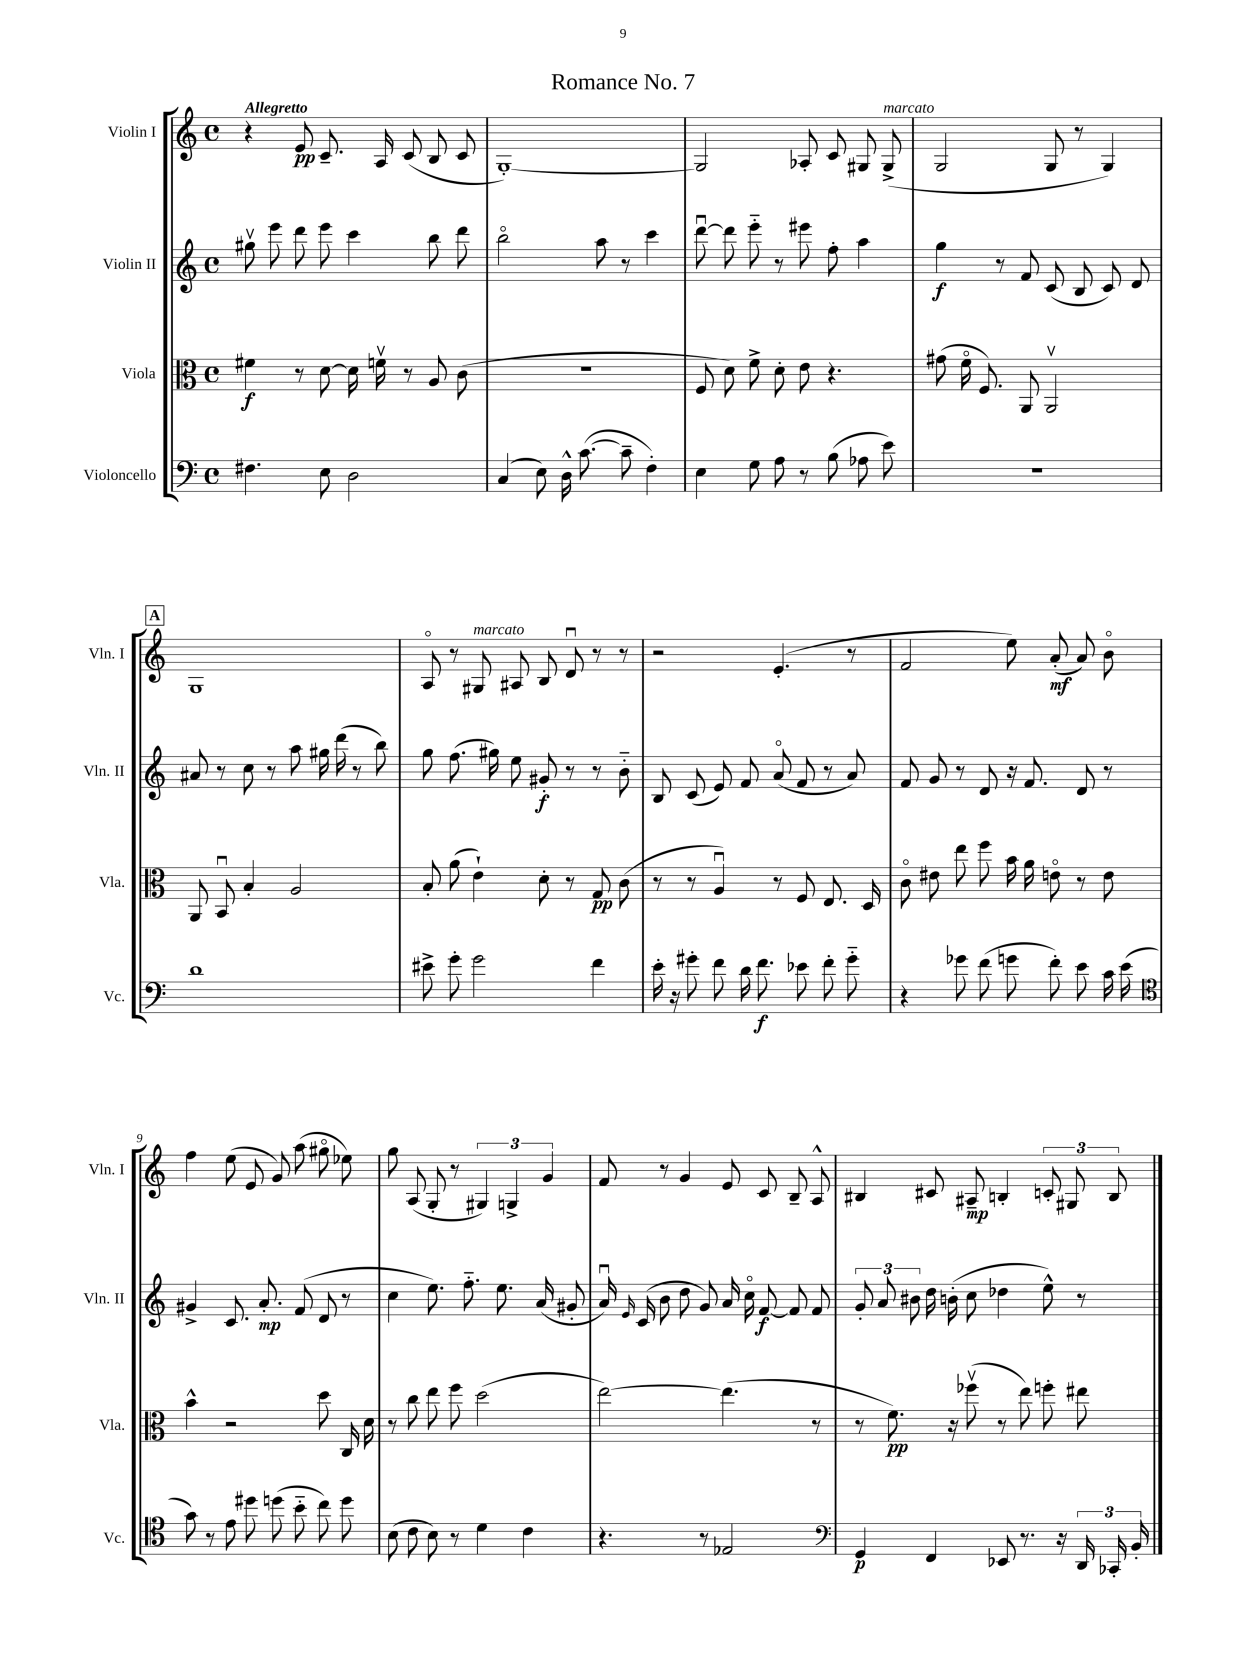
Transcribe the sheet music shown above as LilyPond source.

\header { title = "Romance No. 7" }
<<
\new StaffGroup <<
\new Staff = "s0" \with { instrumentName = "Violin I" shortInstrumentName = "Vln. I" } {
    \clef treble \key c \major \defaultTimeSignature \time 4/4 \tempo "Allegretto"
    \autoBeamOff r4 e'8\pp c'8.-- a16 c'8( b8 c'8 |
    g1~-.) |
    g2 aes8-. c'8 gis8 gis8->^\markup { \italic "marcato" }( |
    g2 g8 r8 g4) |
    \mark \markup { \box "A" } g1 |
    a8\flageolet r8 gis8^\markup { \italic "marcato" } ais8 b8 d'8\downbow r8 r8 |
    r2 e'4.-.( r8 |
    f'2 e''8) a'8-.\mf( a'8) b'8\flageolet |
    f''4 e''8( e'8 g'8) a''8( gis''8\flageolet ees''8) |
    g''8 a8( g8-. r8 \tuplet 3/2 { gis4) g4-> g'4 } |
    f'8 r8 g'4 e'8 c'8 b8-- a8-^ |
    bis4 cis'8 ais8--\mp b4-. \tuplet 3/2 { c'8-. gis8 b8 } \bar "|." |
}
\new Staff = "s1" \with { instrumentName = "Violin II" shortInstrumentName = "Vln. II" } {
    \clef treble \key c \major \defaultTimeSignature \time 4/4
    \autoBeamOff gis''8\upbow e'''8 d'''8 e'''8 c'''4 b''8 d'''8 |
    b''2\flageolet a''8 r8 c'''4 |
    d'''8~\downbow d'''8 e'''8-_ r8 eis'''8 f''8-. a''4 |
    g''4\f r8 f'8 c'8( b8 c'8) d'8 |
    \mark \markup { \box "A" } ais'8 r8 c''8 r8 a''8 gis''16 d'''16( r8 b''8) |
    g''8 f''8.( gis''16) e''8 gis'8-.\f r8 r8 b'8-_ |
    b8 c'8( e'8) f'8 a'8\flageolet( f'8 r8 a'8) |
    f'8 g'8 r8 d'8 r16 f'8. d'8 r8 |
    gis'4-> c'8. a'8.-.\mp f'8( d'8 r8 |
    c''4 e''8.) f''8.-_ e''8. a'16( gis'8-. |
    a'16\downbow) \grace { e'16 } c'16( b'8 d''8 g'8) a'16 c''16\flageolet f'8~\f f'8 f'8 |
    \tuplet 3/2 { g'8-. a'8 bis'8 } d''16 b'16-.( c''8 des''4 e''8-^) r8 \bar "|." |
}
\new Staff = "s2" \with { instrumentName = "Viola" shortInstrumentName = "Vla." } {
    \clef alto \key c \major \defaultTimeSignature \time 4/4
    \autoBeamOff fis'4\f r8 d'8~ d'16 f'16\upbow r8 a8 c'8( |
    R1 |
    f8 d'8) f'8-> d'8-. e'8 r4. |
    gis'8( f'16\flageolet f8.) a,8 a,2\upbow |
    \mark \markup { \box "A" } a,8 b,8\downbow b4-. a2 |
    b8-. a'8( e'4-!) d'8-. r8 g8\pp c'8( |
    r8 r8 a4\downbow) r8 f8 e8. d16 |
    c'8\flageolet eis'8 e''8 f''8 b'16 a'16 e'8\flageolet r8 e'8 |
    b'4-^ r2 d''8 c16 d'16 |
    r8 c''8 e''8 f''8 d''2( |
    e''2~) e''4.( r8 |
    r8 f'8.\pp) r16 fes''8\upbow( r8 e''8) f''8-. eis''8 \bar "|." |
}
\new Staff = "s3" \with { instrumentName = "Violoncello" shortInstrumentName = "Vc." } {
    \clef bass \key c \major \defaultTimeSignature \time 4/4
    \autoBeamOff fis4. e8 d2 |
    c4( e8) d16-^ c'8.~( c'8-- f4-.) |
    e4 g8 a8 r8 b8( aes8 e'8) |
    R1 |
    \mark \markup { \box "A" } d'1 |
    eis'8-> g'8-. g'2 f'4 |
    e'16-. r16 gis'8-. f'8 d'16 f'8.\f ees'8 f'8-. gis'8-_ |
    r4 ges'8 f'8( g'8 f'8-.) e'8 c'16 e'16( |
    \clef tenor g'8) r8 e'8 dis''8 d''8( b'8-_ c''8) d''8 |
    b8( c'8 b8) r8 d'4 c'4 |
    r4. r8 ees2 |
    \clef bass g,4\p f,4 ees,8 r8. r16 \tuplet 3/2 { d,16 ces,16-. b,16-. } \bar "|." |
}
>>
>>
